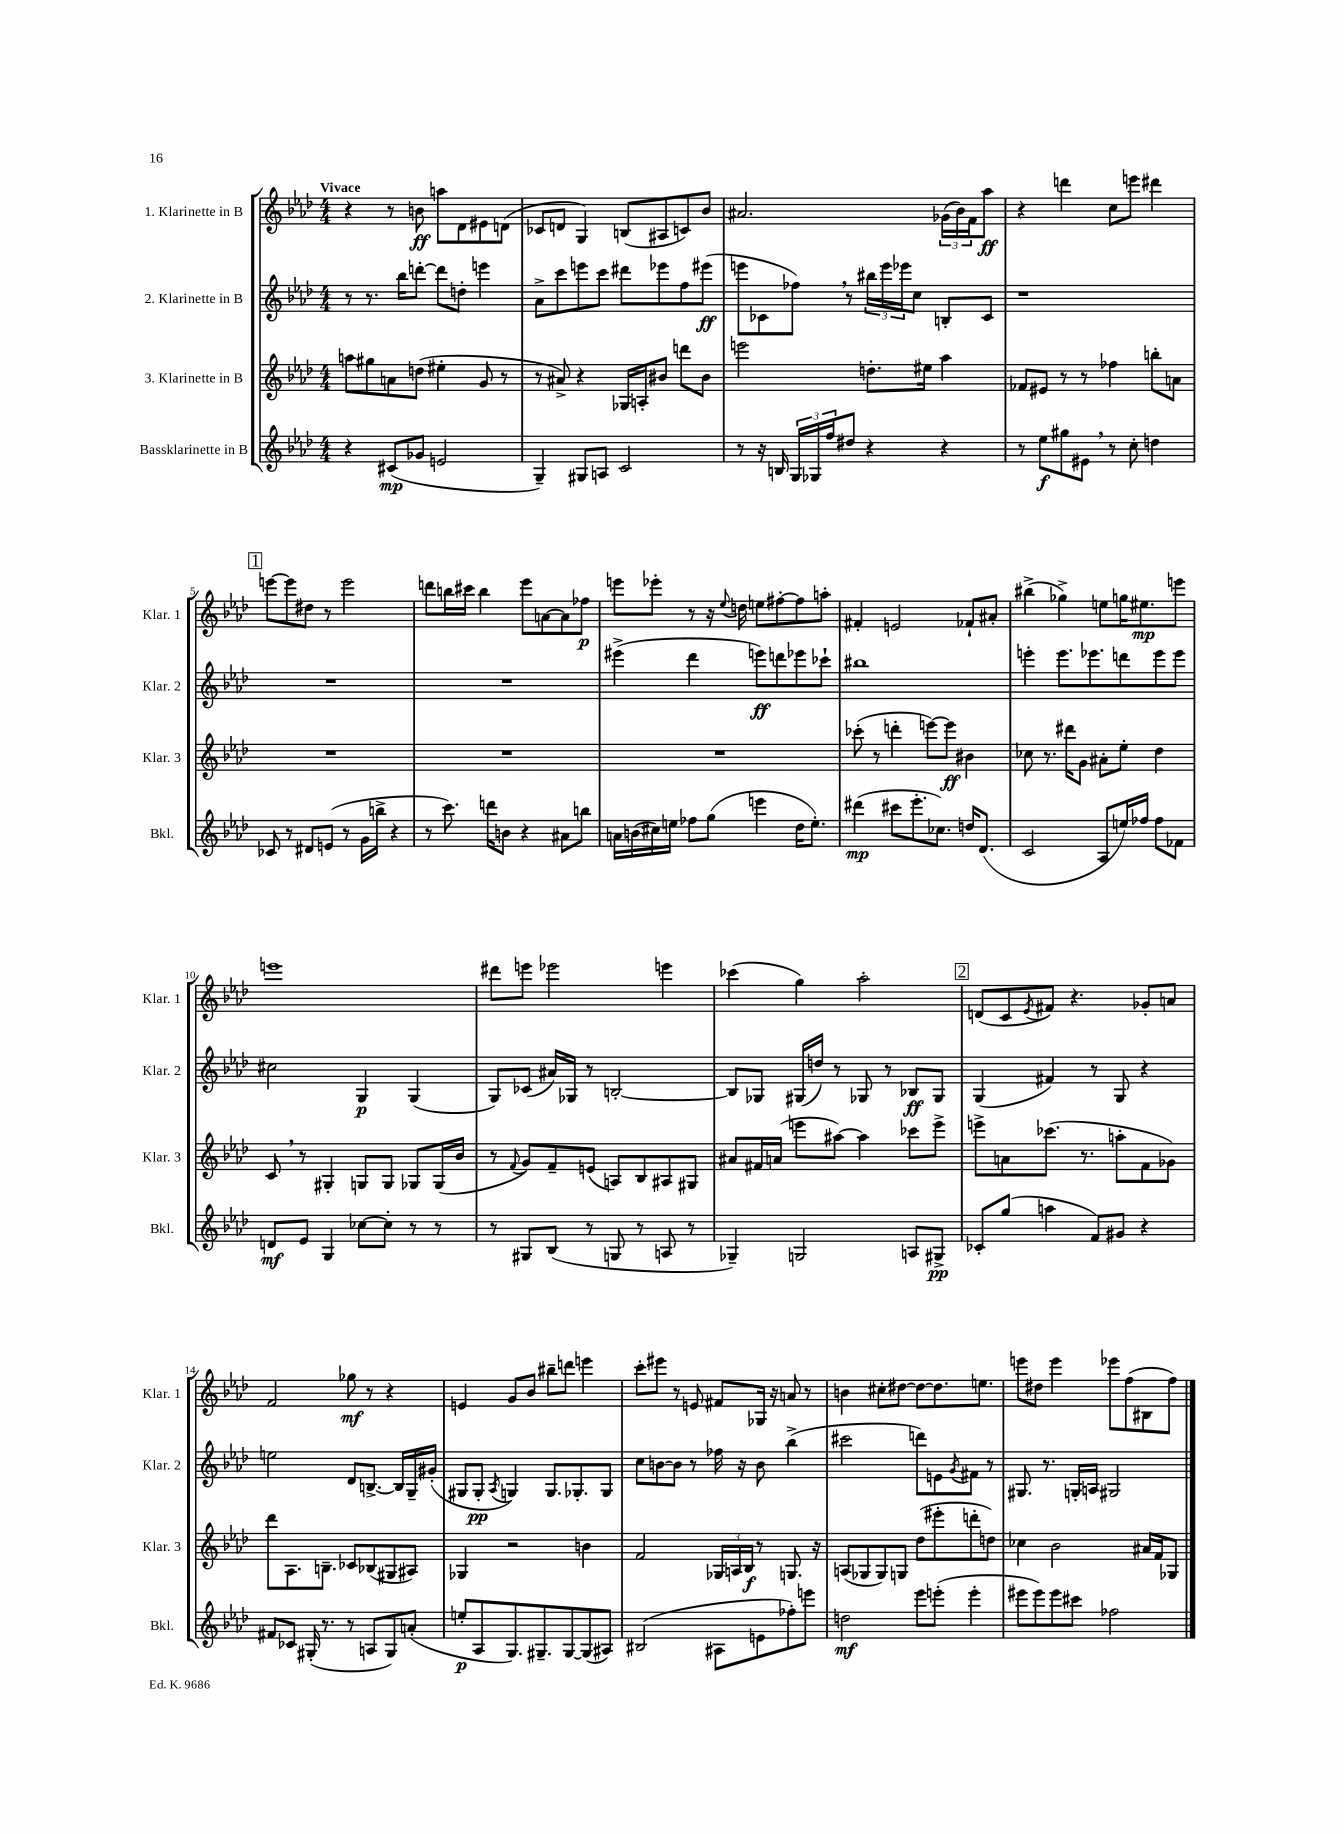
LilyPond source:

<<
\new StaffGroup <<
\new Staff = "s0" \with { instrumentName = "1. Klarinette in B" shortInstrumentName = "Klar. 1" } {
    \clef treble \key aes \major \numericTimeSignature \time 4/4 \tempo "Vivace"
    r4 r8 b'8\ff a''8 des'8 eis'8 d'8( |
    ces'8 d'8 g4) b8( ais8 c'8) bes'8 |
    ais'2. \tuplet 3/2 { ges'16( bes'16) f'16 } aes''8\ff |
    r4 d'''4 c''8 e'''8 dis'''4 |
    \mark \markup { \box "1" } e'''8~ e'''8 dis''8 r8 e'''2 |
    d'''8 b''16 cis'''16 b''4 ees'''8 a'8~ a'8 fes''8\p |
    e'''8 ees'''8-. r8 r16 \appoggiatura { ees''8 } d''16 e''8 fis''8~-. fis''8 a''8-. |
    fis'4-. e'2 fes'8-! ais'8-. |
    bis''4->( ges''4->) e''8 g''16 eis''8.\mp e'''8 |
    e'''1 |
    dis'''8 e'''8 ees'''2 e'''4 |
    ces'''4( g''4) aes''2-. |
    \mark \markup { \box "2" } d'8( c'8 \acciaccatura { ees'8 } fis'8) r4. ges'8-. a'8 |
    f'2 ges''8\mf r8 r4 |
    e'4 g'8 bes'8 bis''8-- d'''8 e'''4 |
    c'''8-. eis'''8 r8 e'8 fis'8 ges16 r16 a'8 r8 |
    b'4 cis''8-. dis''8~ dis''8~ dis''8. e''8. |
    e'''8 dis''8 e'''4 ees'''8 f''8( bis8 f''8) \bar "|." |
}
\new Staff = "s1" \with { instrumentName = "2. Klarinette in B" shortInstrumentName = "Klar. 2" } {
    \clef treble \key aes \major \numericTimeSignature \time 4/4
    r8 r8. bes''16 d'''8~-. d'''8 d''8-. e'''4 |
    aes'8-> c'''8 e'''8 c'''8 dis'''8 ees'''8 f''8 eis'''8\ff( |
    e'''8 ces'8 fes''8) \breathe r8 \tuplet 3/2 { bis''16 e'''16 ees'''16 } c''8 b8-. ces'8 |
    r1 |
    \mark \markup { \box "1" } R1 |
    R1 |
    eis'''4->( des'''4 e'''8\ff) d'''8 ees'''8 ces'''8-! |
    bis''1 |
    e'''4-. e'''8. ees'''8. d'''8 ees'''8 ees'''8 |
    cis''2 g4\p g4( |
    g8) ces'8( ais'16) ges16 r8 b2~-. |
    b8 ges8 gis16( d''16) r8 ges8 r8 bes8\ff ges8 |
    \mark \markup { \box "2" } g4( fis'4) r8 g8 r4 |
    e''2 des'8 b8.~-> b16 g16-- gis'16-.( |
    gis8 gis8-.\pp \acciaccatura { aes8 } g4) g8. ges8.-. ges8 |
    c''8 b'8~ b'8 r8 fes''16 r16 b'8 bes''4->( |
    cis'''2 d'''8) e'8 \acciaccatura { g'8 } fis'8 r8 |
    gis8. r8. g16-. a16 gis2 \bar "|." |
}
\new Staff = "s2" \with { instrumentName = "3. Klarinette in B" shortInstrumentName = "Klar. 3" } {
    \clef treble \key aes \major \numericTimeSignature \time 4/4
    a''8 gis''8 a'8 d''8( eis''4-. g'8 r8 |
    r8 ais'8->) r4 ges16 a16-. bis'8 d'''8 bis'8 |
    e'''2 d''8.-. eis''16 aes''4 |
    fes'8 eis'8 r8 r8 fes''4 b''8-. a'8 |
    \mark \markup { \box "1" } R1 |
    R1 |
    R1 |
    ces'''8-.( r8 d'''4-. e'''8~) e'''8\ff bis'4 |
    ces''8 r8. dis'''16 g'8 ais'8-. ees''8-. des''4 |
    c'8 \breathe r8 gis4-. g8 g8 ges8 ges16( bes'16 |
    r8 \appoggiatura { f'8 } g'8) f'8-- e'8( a8) bes8 ais8 gis8 |
    ais'8 fis'16 a'16( e'''8 ais''8~) ais''4 ces'''8 e'''8-> |
    \mark \markup { \box "2" } e'''8-> a'8 ces'''8.( r8. a''8-. f'8 ges'8) |
    des'''8 aes8. b8.-- ces'8 bes8( gis8 ais8) |
    ges4 r2 b'4 |
    f'2 \tuplet 3/2 { ges16 a16 bes16\f } r8 g8. r16 |
    a8( ges8 ges8) g8 des''8( eis'''8-. d'''8-. d''8) |
    ces''4 bes'2 ais'16 f'16 ges8 \bar "|." |
}
\new Staff = "s3" \with { instrumentName = "Bassklarinette in B" shortInstrumentName = "Bkl." } {
    \clef treble \key aes \major \numericTimeSignature \time 4/4
    r4 cis'8\mp( ges'8 e'2 |
    g4--) gis8 a8 c'2 |
    r8 r16 b16 \tuplet 3/2 { g16 ges16 f''16 } dis''8 r4 r4 |
    r8 ees''8\f gis''8 eis'8 \breathe r8 c''8-. d''4 |
    \mark \markup { \box "1" } ces'8 r8 dis'8 e'8( r8 g'16 b''16-> r4 |
    r8 c'''8.) d'''16 b'8 r4 ais'8 b''8 |
    a'16 b'16( cis''16) e''16 fes''8 g''8( e'''4 des''16 e''8.-.) |
    dis'''4\mp( cis'''8 ees'''8.-. ces''8.) d''16 des'8.( |
    c'2 aes8 e''16) fes''16 fes''8 fes'8 |
    d'8\mf ees'8 g4 ces''8~ ces''8-. r8 r8 |
    r8 gis8 bes8( r8 g8 r8 a8 r8 |
    ges4--) g2 a8 gis8->\pp |
    \mark \markup { \box "2" } ces'8-. g''8( a''4 f'8) gis'8 r4 |
    fis'8 ces'8 gis16-.( r8. r8 a8 gis8) a'8-.( |
    e''8-.\p aes8 g8.) gis8.-- gis8~ gis8( ais8) |
    bis2( ais8 e'8 fes''8-.) e'''8 |
    d''2\mf ees'''8 e'''8-.( e'''4-. |
    eis'''8 eis'''8) eis'''8 cis'''8 fes''2 \bar "|." |
}
>>
>>
